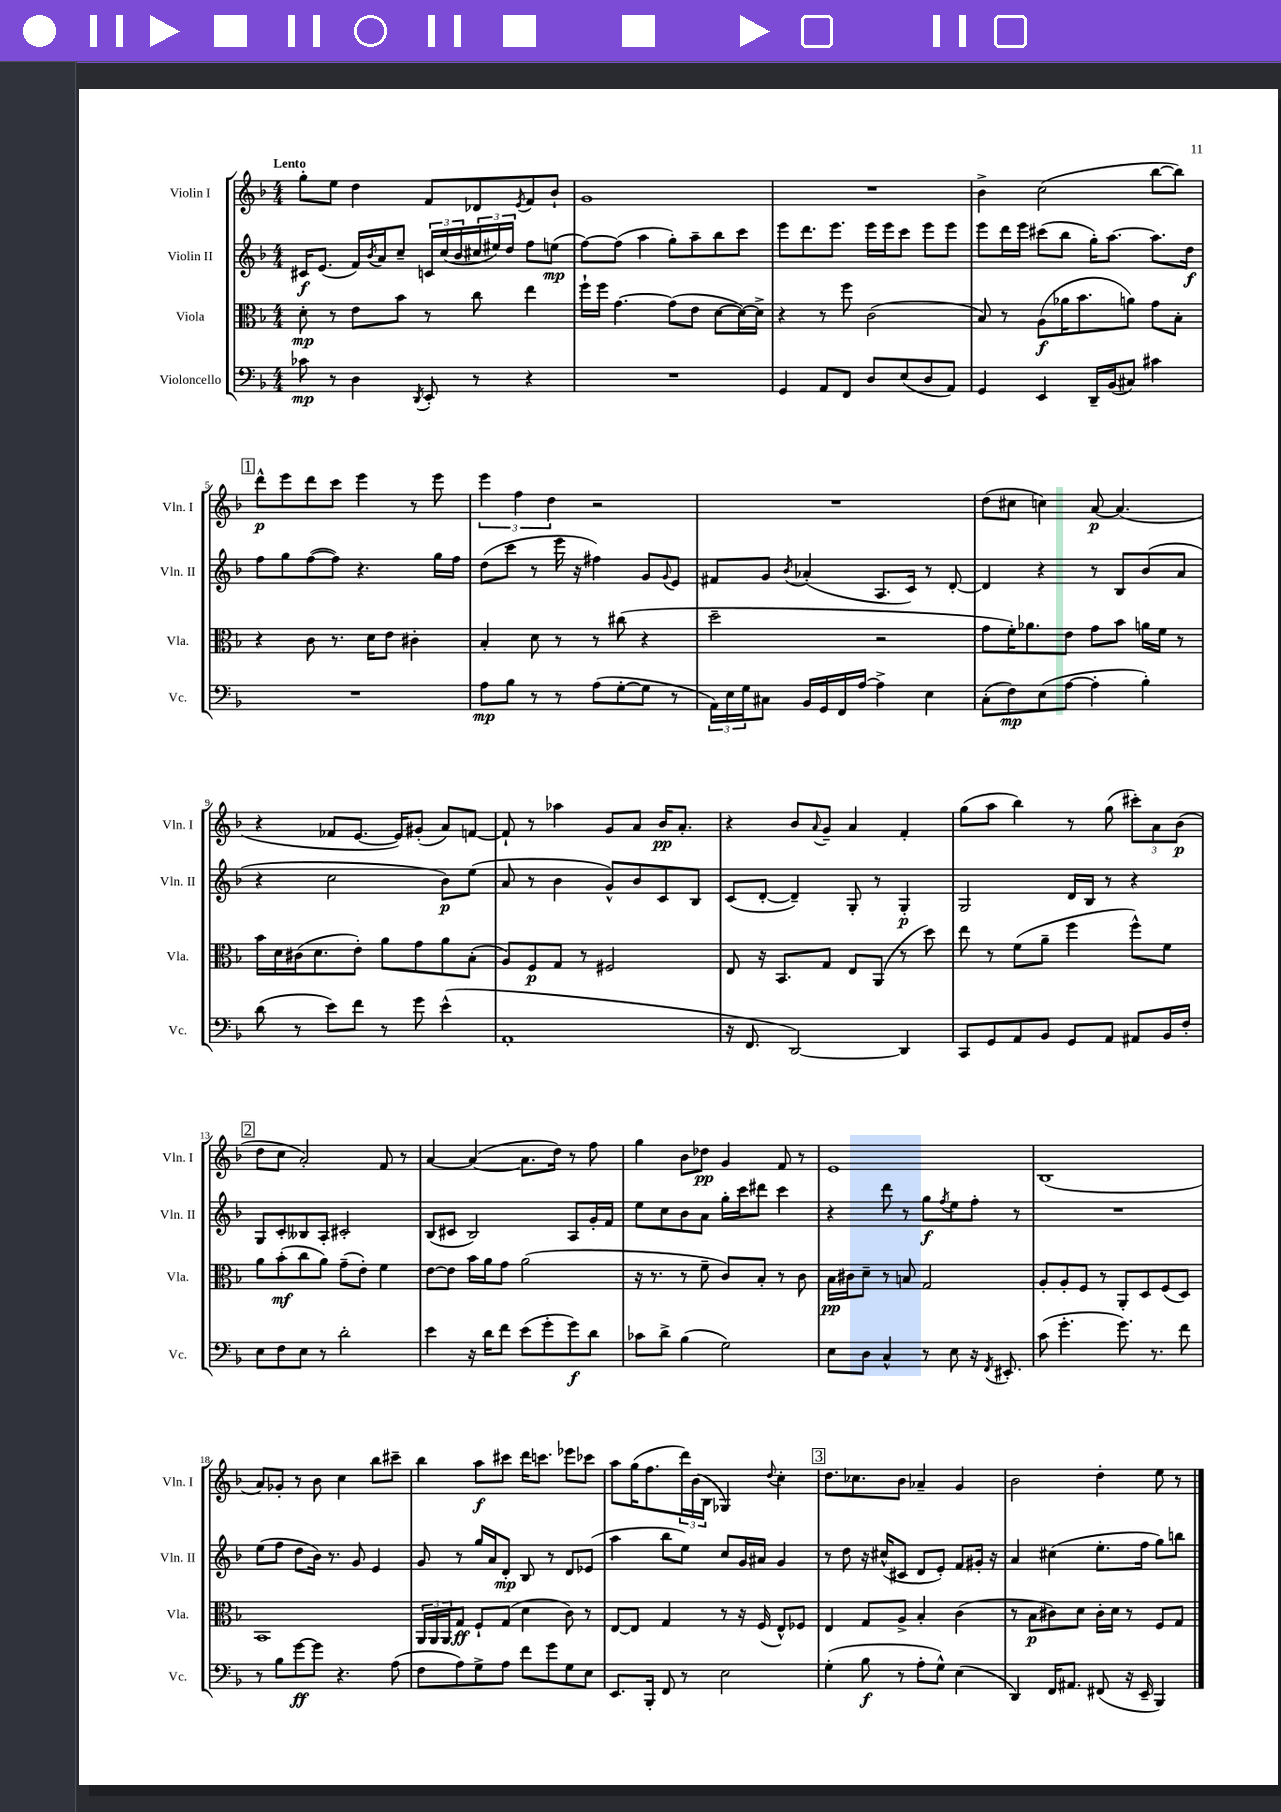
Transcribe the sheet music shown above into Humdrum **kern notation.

**kern	**dynam	**kern	**dynam	**kern	**dynam	**kern	**dynam
*part4	*part4	*part3	*part3	*part2	*part2	*part1	*part1
*staff4	*staff4	*staff3	*staff3	*staff2	*staff2	*staff1	*staff1
*I"Violoncello	*	*I"Viola	*	*I"Violin II	*	*I"Violin I	*
*I'Vc.	*	*I'Vla.	*	*I'Vln. II	*	*I'Vln. I	*
*clefF4	*	*clefC3	*	*clefG2	*	*clefG2	*
*k[b-]	*	*k[b-]	*	*k[b-]	*	*k[b-]	*
*M4/4	*	*M4/4	*	*M4/4	*	*M4/4	*
=1	=1	=1	=1	=1	=1	=1	=1
!	!	!	!	!	!	!LO:TX:a:B:t=Lento	!
8c-X\	mp	8d'\	mp	16c#X/KL	f	8gg'\L	.
.	.	.	.	(8.e/J	.	.	.
8r	.	8r	.	.	.	8ee\J	.
4D\	.	8e\L	.	16f/LL)	.	4dd\	.
.	.	.	.	8qb-/	.	.	.
.	.	.	.	16a/J	.	.	.
.	.	8b-\J	.	8cc~/J	.	.	.
8qDD/	.	.	.	.	.	.	.
8EE'/	.	8r	.	24cn/LL	.	8f/L	.
.	.	.	.	(24cc/	.	.	.
.	.	.	.	24b-/	.	.	.
8r	.	8cc\	.	24cc#X/	.	8d-X/	.
.	.	.	.	24ee#X/)	.	.	.
.	.	.	.	24dd/JJ	.	.	.
.	.	.	.	.	.	8qe/	.
4r	.	4ee\	.	8ff\L	.	8f/	.
.	.	.	.	(8een\J	mp	8b-`/J	.
=2	=2	=2	=2	=2	=2	=2	=2
1r	.	16ff`\LL	.	[8ff\L)	.	1g	.
.	.	16ff\JJ	.	.	.	.	.
.	.	[4.g\	.	(8ff\J]	.	.	.
.	.	.	.	4aa\	.	.	.
.	.	(8g\L]	.	8gg'\L)	.	.	.
.	.	8e\J	.	8aa~\	.	.	.
.	.	[8d\L	.	8bb-\	.	.	.
.	.	16d\L_)	.	8ccc\J	.	.	.
.	.	16d^\JJ]	.	.	.	.	.
=3	=3	=3	=3	=3	=3	=3	=3
4GG/	.	4r	.	8eee\L	.	1r	.
.	.	.	.	8.ddd\	.	.	.
8AA/L	.	8r	.	.	.	.	.
.	.	.	.	8.eee\J	.	.	.
8FF/J	.	8ff\	.	.	.	.	.
8D/L	.	(2c\	.	16eee\LL	.	.	.
.	.	.	.	16eee\J	.	.	.
(8E/	.	.	.	8ccc\J	.	.	.
8D/	.	.	.	8eee\L	.	.	.
8AA/J)	.	.	.	8eee\J	.	.	.
=4	=4	=4	=4	=4	=4	=4	=4
4GG/	.	8B-/)	.	8eee\L	.	4b-^\	.
.	.	8r	.	16ddd\L	.	.	.
.	.	.	.	16eee\JJ	.	.	.
4EE/	.	(8A\L	f	(8ccc#X\L	.	(2cc\	.
.	.	16a-X\K	.	8bb-\J	.	.	.
.	.	8.b-\	.	.	.	.	.
16DD~/LL	.	.	.	16gg'\KL)	.	.	.
(16BB-/J	.	.	.	[8.aa\J	.	.	.
8C#X/J)	.	8an\J)	.	.	.	.	.
4c#X\	.	8g\L	.	8.aa\L]	.	[8bb-\L	.
.	.	8B-'\J	.	.	.	8bb-\J])	.
.	.	.	.	16dd\Jk	f	.	.
!!LO:LB:g=z
!!LO:REH:place=s1:t=1
=5	=5	=5	=5	=5	=5	=5	=5
1r	.	4r	.	8ff\L	.	8ddd^^\L	p
.	.	.	.	8gg\	.	8eee\	.
.	.	8c\	.	([8ff\	.	8ddd\	.
.	.	8.r	.	8ff\J])	.	8ccc\J	.
.	.	.	.	4.r	.	4eee\	.
.	.	16d\KL	.	.	.	.	.
.	.	8e\J	.	.	.	.	.
.	.	4c#X'\	.	.	.	8r	.
.	.	.	.	16gg\LL	.	8eee\	.
.	.	.	.	16ff\JJ	.	.	.
=6	=6	=6	=6	=6	=6	=6	=6
8A\L	mp	4B-'/	.	(8dd\L	.	6eee\	.
8B-\J	.	.	.	8ccc\J	.	.	.
.	.	.	.	.	.	6ff\	.
8r	.	8d\	.	8r	.	.	.
.	.	.	.	.	.	6dd\	.
8r	.	8r	.	16eee\	.	.	.
.	.	.	.	16r	.	.	.
(8A\L	.	8r	.	4ff#X\)	.	2r	.
[8G'\	.	(8cc#X\	.	.	.	.	.
8G\J]	.	4r	.	8g/L	.	.	.
.	.	.	.	8qqg/	.	.	.
8r	.	.	.	8e/J	.	.	.
=7	=7	=7	=7	=7	=7	=7	=7
24AA\LL)	.	2dd~\	.	8f#X/L	.	1r	.
24E\	.	.	.	.	.	.	.
24G\J	.	.	.	.	.	.	.
8C#X\J	.	.	.	8g/J	.	.	.
.	.	.	.	8qb-/	.	.	.
16BB-/LL	.	.	.	(4a-X'/	.	.	.
16GG/	.	.	.	.	.	.	.
16FF/	.	.	.	.	.	.	.
[16A/JJ	.	.	.	.	.	.	.
4A^\]	.	2r	.	8.A/L	.	.	.
.	.	.	.	16c/Jk)	.	.	.
4E\	.	.	.	8r	.	.	.
.	.	.	.	[8d'/	.	.	.
=8	=8	=8	=8	=8	=8	=8	=8
(8C'\L	.	8g\L	.	4d/]	.	(8dd\L	.
8F\)	mp	16f'\K)	.	.	.	8cc#X\J	.
.	.	8.a-X\	.	.	.	.	.
(8E\	.	.	.	4r	.	4ccn\)	.
[8A\J	.	8e\J	.	.	.	.	.
4A'\]	.	8g\L	.	8r	.	[8a/	p
.	.	8b-\J	.	8B-/L	.	(4.a/]	.
4B-'\)	.	16an\LL	.	(8b-/	.	.	.
.	.	16f\JJ	.	.	.	.	.
.	.	8r	.	8a/J	.	.	.
!!LO:LB:g=z
=9	=9	=9	=9	=9	=9	=9	=9
(8d\	.	16b-\LL	.	4r	.	4r	.
.	.	16d\	.	.	.	.	.
8r	.	(16c#X\J	.	.	.	.	.
.	.	8.d\	.	.	.	.	.
8e\L)	.	.	.	2cc\	.	8f-X/L	.
8f\J	.	8e'\J)	.	.	.	[8.e/J	.
8r	.	8a\L	.	.	.	.	.
.	.	.	.	.	.	16e/KL])	.
8g\	.	8g\	.	.	.	(8g#X'/J	.
(4e^^\	.	8a\	.	8b-\L)	p	8a/L)	.
.	.	(8B-'\J	.	(8ee\J	.	[8fn/J	.
=10	=10	=10	=10	=10	=10	=10	=10
1AA'	.	8A/L)	.	8a/	.	8f`/]	.
.	.	8F/	p	8r	.	8r	.
.	.	8G/J	.	4b-\	.	4aa-X\	.
.	.	8r	.	.	.	.	.
.	.	2F#X/	.	8g^^/L)	.	8g/L	.
.	.	.	.	8b-/	.	8a/J	.
.	.	.	.	8c/	.	16b-/KL	pp
.	.	.	.	.	.	8.a'/J	.
.	.	.	.	8B-/J	.	.	.
=11	=11	=11	=11	=11	=11	=11	=11
16r	.	8E/	.	(8c/L	.	4r	.
8.FF/	.	.	.	.	.	.	.
.	.	16r	.	[8d'/J	.	.	.
.	.	8.BB-/L	.	.	.	.	.
[2DD/)	.	.	.	4d~/])	.	8b-/L	.
.	.	.	.	.	.	8qqa/	.
.	.	8G/J	.	.	.	8g~/J	.
.	.	8E/L	.	8G'/	.	4a/	.
.	.	(8AA/J	.	8r	.	.	.
4DD/]	.	8r	.	4G'/	p	4f'/	.
.	.	8dd\)	.	.	.	.	.
=12	=12	=12	=12	=12	=12	=12	=12
8CC/L	.	8ee\	.	2G/	.	(8gg\L	.
8GG/	.	8r	.	.	.	8aa\J	.
8AA/	.	(8f\L	.	.	.	4bb-\)	.
8BB-/J	.	8a~\J	.	.	.	.	.
8GG/L	.	4ff\	.	16d/LL	.	8r	.
.	.	.	.	16B-/JJ	.	.	.
8AA/J	.	.	.	8r	.	(8gg\	.
8AA#X/L	.	8ff^^\L)	.	4r	.	12ccc#X'\L)	.
.	.	.	.	.	.	12a\	.
16BB-/L	.	8f\J	.	.	.	.	.
.	.	.	.	.	.	(12b-\J	p
16F'/JJ	.	.	.	.	.	.	.
!!LO:LB:g=z
!!LO:REH:place=s1:t=2
=13	=13	=13	=13	=13	=13	=13	=13
8E\L	.	8a\L	.	8G/L	.	8dd\L	.
8F\	.	(8b-'\	mf	8c'/	.	8cc\J	.
8E\J	.	8cc\	.	8B--X/	.	2a'/)	.
8r	.	8a\J)	.	8A'/J	.	.	.
2d'\	.	(8g~\L	.	2c#X'/	.	.	.
.	.	8e'\J)	.	.	.	.	.
.	.	4f\	.	.	.	8f/	.
.	.	.	.	.	.	8r	.
=14	=14	=14	=14	=14	=14	=14	=14
4e\	.	[8e\L	.	(8B-/L	.	[4a/	.
.	.	8e\J]	.	8c#X/J	.	.	.
16r	.	16b-\LL	.	2B-/)	.	(4a/_	.
16d\KL	.	16a\J	.	.	.	.	.
8f\J	.	8g\J	.	.	.	.	.
(8e\L	.	(2a\	.	.	.	8.a\L]	.
8g'\	.	.	.	.	.	.	.
.	.	.	.	.	.	16dd\Jk)	.
8g\)	f	.	.	8A/L	.	8r	.
8d\J	.	.	.	16g'/L	.	8ff\	.
.	.	.	.	16f/JJ	.	.	.
=15	=15	=15	=15	=15	=15	=15	=15
8c-X\L	.	16r	.	8ee\L	.	4gg\	.
.	.	8.r	.	.	.	.	.
8d^\J	.	.	.	8cc\	.	.	.
(4B-\	.	8r	.	8b-\	.	8b-\L	.
.	.	8f~\	.	8a\J	.	8dd-X\J	pp
2G\)	.	8c/L)	.	16gg'\LL	.	4g/	.
.	.	.	.	16ccc\J	.	.	.
.	.	8B-'/J	.	8ddd#X\J	.	.	.
.	.	8r	.	4ccc\	.	8f/	.
.	.	8c\	.	.	.	8r	.
=16	=16	=16	=16	=16	=16	=16	=16
8E\L	.	16B-\LL	pp	4r	.	1e	.
.	.	16c#X\J	.	.	.	.	.
8D\J	.	8d~\J	.	.	.	.	.
4C^^/	.	8r	.	8ddd\	.	.	.
.	.	8Bn/	.	8r	.	.	.
8r	.	2G/	.	8gg\L	f	.	.
.	.	.	.	8qff/	.	.	.
8E\	.	.	.	8ee\	.	.	.
16r	.	.	.	8ff'\J	.	.	.
8qFF/	.	.	.	.	.	.	.
8.EE#X'/	.	.	.	.	.	.	.
.	.	.	.	8r	.	.	.
=17	=17	=17	=17	=17	=17	=17	=17
(8c\	.	8A'/L	.	1r	.	(1B-	.
4.g'\	.	8A'/	.	.	.	.	.
.	.	8F/J	.	.	.	.	.
.	.	8r	.	.	.	.	.
8.g\)	.	8AA'/L	.	.	.	.	.
.	.	8D/	.	.	.	.	.
8.r	.	.	.	.	.	.	.
.	.	(8F/	.	.	.	.	.
8f\	.	8D/J)	.	.	.	.	.
!!LO:LB:g=z
=18	=18	=18	=18	=18	=18	=18	=18
8r	.	1BB-	.	(8ee\L	.	8a/L)	.
8B-\L	.	.	.	8ff\J	.	8g-X'/J	.
[8g\	ff	.	.	8dd\L	.	8r	.
8g\J]	.	.	.	16b-\Jk)	.	8b-\	.
.	.	.	.	8.r	.	.	.
4.r	.	.	.	.	.	4cc\	.
.	.	.	.	8g/	.	.	.
.	.	.	.	4e/	.	8bb-\L	.
(8A\	.	.	.	.	.	8ccc#X~\J	.
=19	=19	=19	=19	=19	=19	=19	=19
8F\L	.	24AA/LL	.	8g/	.	4bb-\	.
.	.	24AA/	.	.	.	.	.
.	.	24AA/J	.	.	.	.	.
8A\)	.	8G/J	ff	8r	.	.	.
8G^\	.	8F`/L	.	16gg/LL	.	8aa\L	f
.	.	.	.	16a/J	.	.	.
8A\J	.	(8G/J	.	8d'/J	mp	8ccc#X\J	.
8f\L	.	4d\	.	8B-/	.	16ddd\KL	.
.	.	.	.	.	.	8.cccn\J	.
8g\	.	.	.	8r	.	.	.
8G\	.	8c\)	.	8d/L	.	8eee-X\L	.
8E\J	.	8r	.	(8e-X/J	.	8ccc-X\J	.
=20	=20	=20	=20	=20	=20	=20	=20
8.EE/L	.	[8E/L	.	4aa\	.	8aa\L	.
.	.	8E/J]	.	.	.	(16gg\K	.
16BBB-'/Jk	.	.	.	.	.	8.ff\	.
8FF/	.	4G/	.	8bb-\L	.	.	.
8r	.	.	.	8ee\J)	.	24ddd\L)	.
.	.	.	.	.	.	(24b-\	.
.	.	.	.	.	.	24B-\JJ	.
2E\	.	8r	.	8cc/L	.	4G-X/)	.
.	.	16r	.	16g/L	.	.	.
.	.	(16F/	.	16a#X/JJ	.	.	.
.	.	.	.	.	.	8qqdd/	.
.	.	8E^^/L)	.	4g/	.	4cc'\	.
.	.	8F-X/J	.	.	.	.	.
!!LO:REH:place=s1:t=3
=21	=21	=21	=21	=21	=21	=21	=21
(4G'\	.	4E/	.	8r	.	8.dd\L	.
.	.	.	.	8dd\	.	.	.
.	.	.	.	.	.	8.cc-X\	.
8B-\	f	8G/L	.	16r	.	.	.
.	.	.	.	(16cc#X^^/KL	.	.	.
8r	.	8A^/J	.	8c#X/J	.	8b-\J	.
8A'\L	.	4B-'/	.	8d/L	.	4a-X~/	.
8G^^\J)	.	.	.	8e'/J)	.	.	.
(4E\	.	(4c\	.	8f/L	.	4g/	.
.	.	.	.	16g#X'/Jk	.	.	.
.	.	.	.	16r	.	.	.
=22	=22	=22	=22	=22	=22	=22	=22
4DD/)	.	8r	.	4a/	.	2b-\	.
.	.	8B-\L	p	.	.	.	.
16FF/KL	.	8c#X\)	.	(4cc#X\	.	.	.
8.AA#X/J	.	.	.	.	.	.	.
.	.	8d\J	.	.	.	.	.
(8FF#X/	.	16c#'\LL	.	8.ee'\L	.	4dd'\	.
.	.	16d\JJ	.	.	.	.	.
16r	.	8r	.	.	.	.	.
16EE~/	.	.	.	16ff\Jk	.	.	.
4BBB-/)	.	8F/L	.	8gg\L)	.	8ee\	.
.	.	8G/J	.	8bbn\J	.	8r	.
==	==	==	==	==	==	==	==
*-	*-	*-	*-	*-	*-	*-	*-
